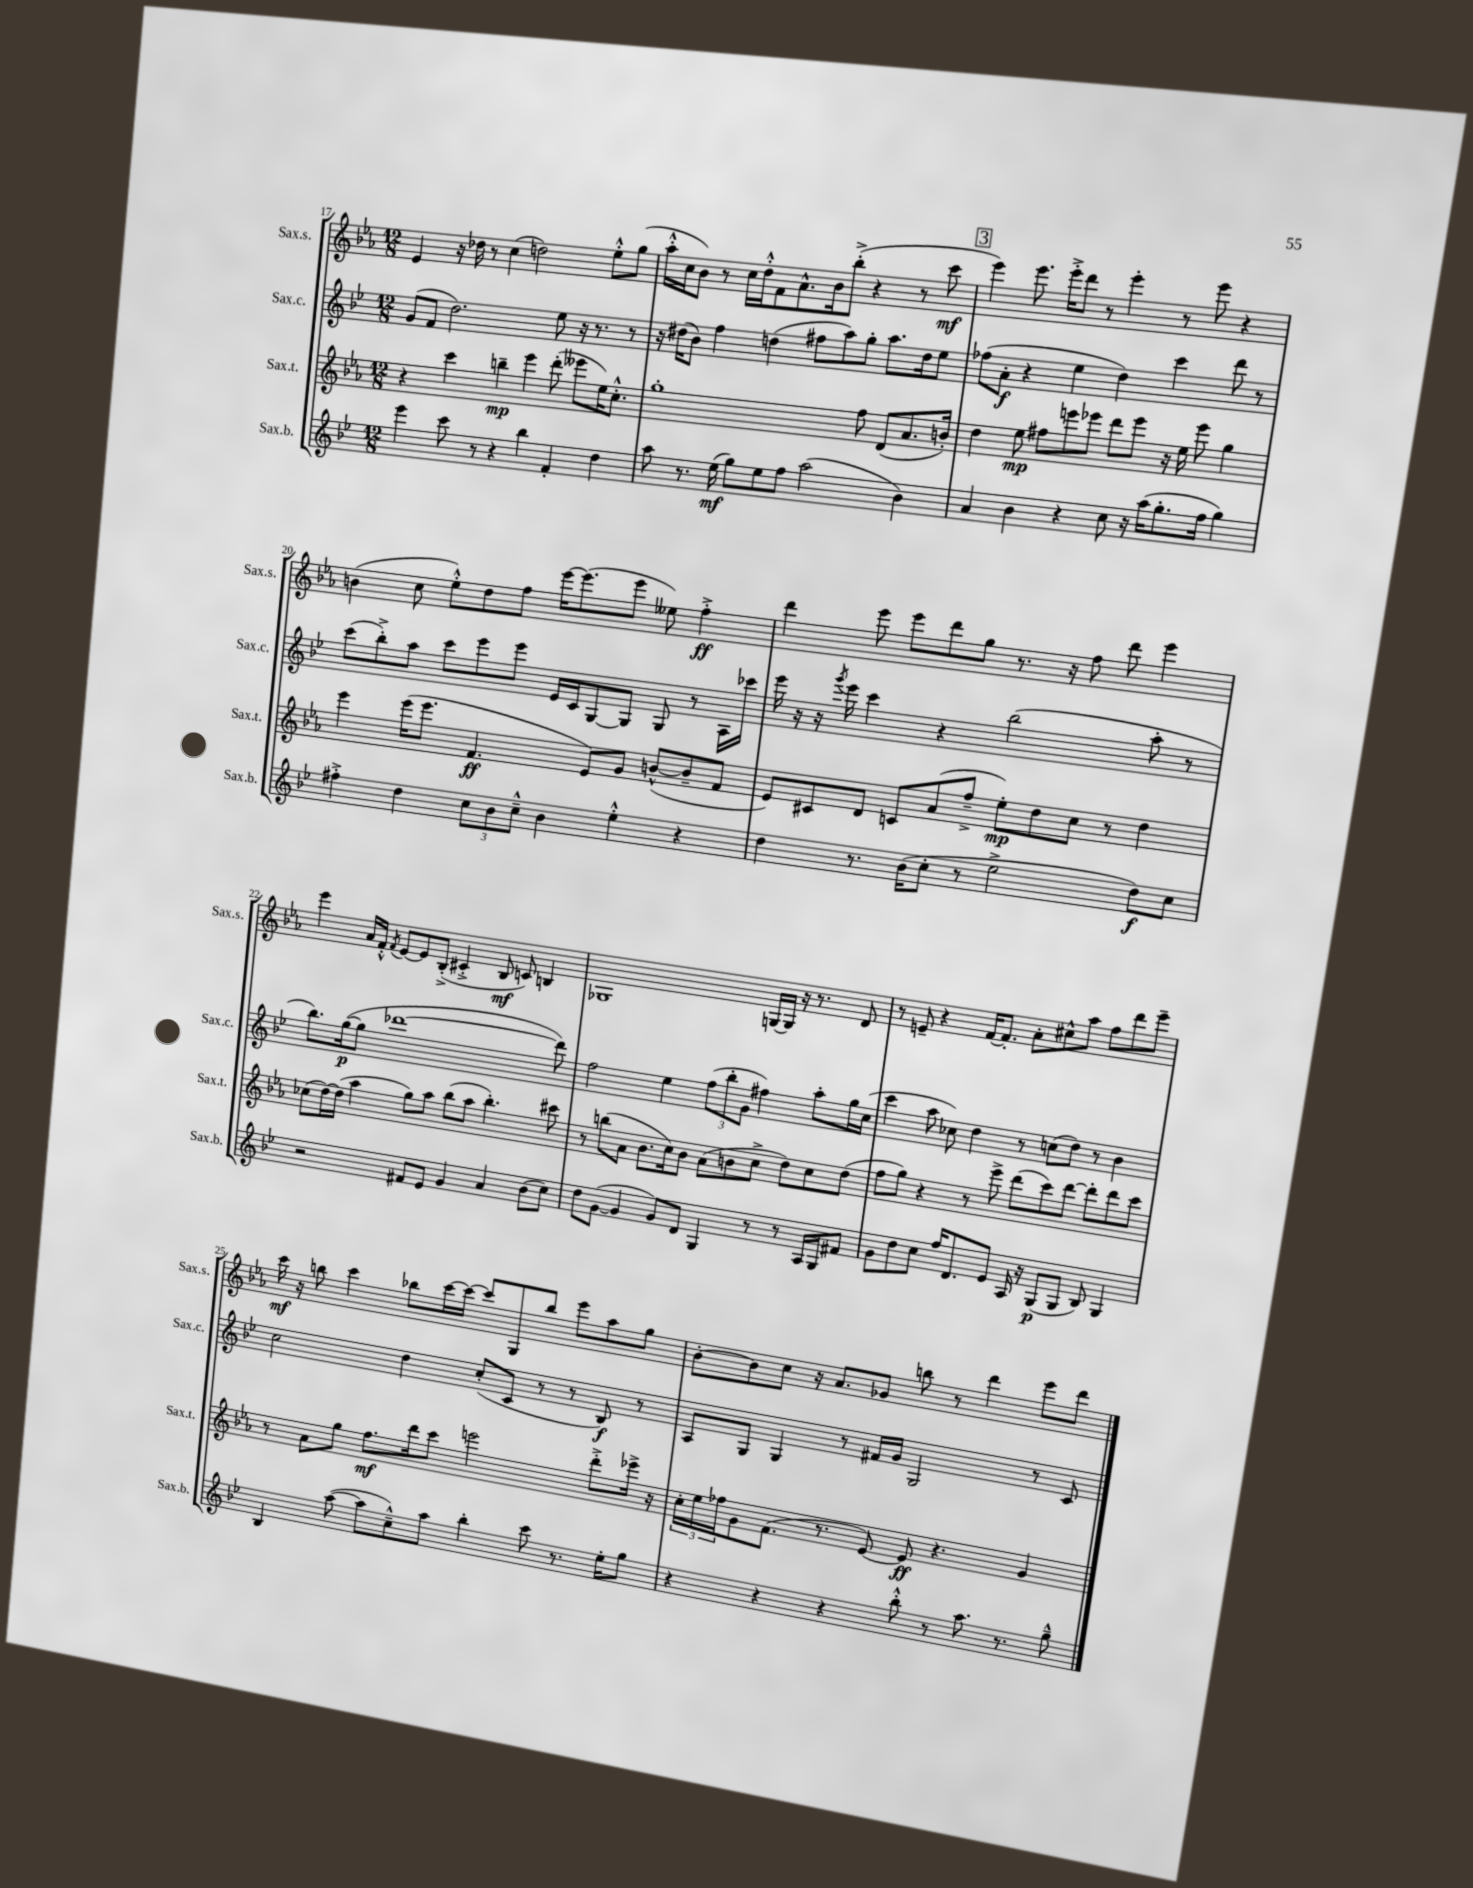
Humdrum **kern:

**kern	**dynam	**kern	**dynam	**kern	**dynam	**kern	**dynam
*part4	*part4	*part3	*part3	*part2	*part2	*part1	*part1
*staff4	*staff4	*staff3	*staff3	*staff2	*staff2	*staff1	*staff1
*I"Sax.b.	*	*I"Sax.t.	*	*I"Sax.c.	*	*I"Sax.s.	*
*I'Sax.b.	*	*I'Sax.t.	*	*I'Sax.c.	*	*I'Sax.s.	*
*clefG2	*	*clefG2	*	*clefG2	*	*clefG2	*
*k[b-e-]	*	*k[b-e-a-]	*	*k[b-e-]	*	*k[b-e-a-]	*
*M12/8	*	*M12/8	*	*M12/8	*	*M12/8	*
=17	=17	=17	=17	=17	=17	=17	=17
4eee-\	.	4r	.	(8g/L	.	4e-/	.
.	.	.	.	8f/J	.	.	.
8ccc\	.	4ccc\	.	2.dd\)	.	16r	.
.	.	.	.	.	.	16dd-X\	.
8r	.	.	.	.	.	8r	.
4r	.	4bbn~\	mp	.	.	(4cc\	.
4bb-\	.	4eee-\	.	.	.	2ddn\)	.
4f'/	.	(8ddd'\	.	8ee-\	.	.	.
.	.	8eee--X\L	.	16r	.	.	.
.	.	.	.	8.r	.	.	.
4dd\	.	16ee-\K)	.	.	.	8ee-'^^\L	.
.	.	8.cc'^^\J	.	.	.	.	.
.	.	.	.	8r	.	(8gg\J	.
=18	=18	=18	=18	=18	=18	=18	=18
8aa\	.	1gg'	.	16r	.	16aa-'^^\LL	.
.	.	.	.	(16dd#X\KL	.	16cc\J	.
8.r	.	.	.	8b-\J)	.	8b-\J)	.
.	.	.	.	4ff\	.	8r	.
(16ee-\	mf	.	.	.	.	.	.
8gg\L)	.	.	.	.	.	16cc\LL	.
.	.	.	.	.	.	16dd'^^\J	.
8ee-\	.	.	.	(4ddn\	.	8f\	.
8ff\J	.	.	.	.	.	8.a-^^\	.
(2aa\	.	.	.	8ff#X\L	.	.	.
.	.	.	.	.	.	16b-\k	.
.	.	.	.	8aa\)	.	(8bb-'^\J	.
.	.	8ff\	.	8gg'\J	.	4r	.
.	.	(8d/L	.	8.aa\L	.	.	.
4b-\)	.	8.a-/	.	.	.	8r	.
.	.	.	.	16dd\k	.	.	.
.	.	.	.	8ee-\J	.	8ccc\	mf
.	.	16bn'/Jk)	.	.	.	.	.
!!LO:REH:place=s1:t=3
=19	=19	=19	=19	=19	=19	=19	=19
4a/	.	4dd\	.	(8ff-X\L	.	4eee-\)	.
.	.	.	.	8a'\J	f	.	.
4b-\	.	8ee-\	mp	4r	.	8.eee-\	.
.	.	8ff#X\L	.	.	.	.	.
.	.	.	.	.	.	16eee-'^\KL	.
4r	.	8eeen\	.	4ee-\	.	8ddd\J	.
.	.	8eee-X\J	.	.	.	8r	.
8cc\	.	8ddd\L	.	4dd\)	.	4eee-'\	.
16r	.	8eee-\J	.	.	.	.	.
(16aa\KL	.	.	.	.	.	.	.
8.gg'\	.	16r	.	4ccc\	.	8r	.
.	.	16ee-\	.	.	.	.	.
.	.	8eee-\	.	.	.	8eee-\	.
16ff\Jk	.	.	.	.	.	.	.
4gg\)	.	4gg\	.	8ddd\	.	4r	.
.	.	.	.	8r	.	.	.
!!LO:LB:g=z
=20	=20	=20	=20	=20	=20	=20	=20
4ff#X'^\	.	4eee-\	.	(8ccc\L	.	(4bn\	.
.	.	.	.	8bb-'^\)	.	.	.
4dd\	.	(16eee-\KL	.	8aa\J	.	8cc\	.
.	.	8.eee-\J	.	.	.	.	.
.	.	.	.	8ccc\L	.	8ee-'^^\L)	.
12cc\L	.	4.f/	ff	8eee-\	.	8dd\	.
12b-\	.	.	.	.	.	.	.
.	.	.	.	8eee-\J	.	8ff\J	.
12cc~^^\J	.	.	.	.	.	.	.
4b-\	.	.	.	16e-/LL	.	[16eee-\KL	.
.	.	.	.	16c/J	.	(8.eee-\]	.
.	.	8e-/L)	.	[8G/	.	.	.
4ee-'^^\	.	8g/J	.	8G/J]	.	8eee-\J	.
.	.	([8bn^^/L	.	8G/	.	8ee--X\)	.
4r	.	8b~/]	.	8r	.	4ff'^\	ff
.	.	8f/J	.	16A\LL	.	.	.
.	.	.	.	16ccc-X\JJ	.	.	.
=21	=21	=21	=21	=21	=21	=21	=21
4dd\	.	8e-/L)	.	16eee-\	.	4ddd\	.
.	.	.	.	16r	.	.	.
.	.	8c#X/	.	16r	.	.	.
.	.	.	.	8qggg/	.	.	.
.	.	.	.	16eee-\	.	.	.
8.r	.	8d/J	.	4ccc\	.	8eee-\	.
.	.	8cn/L	.	.	.	8eee-\L	.
(16b-\KL	.	.	.	.	.	.	.
8cc'\J	.	(8a-/	.	4r	.	8ddd\	.
8r	.	8ff~^/J	.	.	.	8gg\J	.
2ee-^\	.	8ee-'\L)	mp	(2bb-\	.	8.r	.
.	.	8dd\	.	.	.	.	.
.	.	.	.	.	.	16r	.
.	.	8cc\J	.	.	.	8ff\	.
.	.	8r	.	.	.	8ddd\	.
8dd\L)	f	4dd\	.	8aa'\	.	4eee-\	.
8cc\J	.	.	.	8r	.	.	.
!!LO:LB:g=z
=22	=22	=22	=22	=22	=22	=22	=22
2r	.	(8cc-X\L	.	8.bb-\L)	.	4eee-\	.
.	.	[16dd\L)	.	.	.	.	.
.	.	(16dd\JJ]	.	([16gg\k	p	.	.
.	.	4aa-\	.	8gg\J]	.	16a-/LL	.
.	.	.	.	.	.	16f'^^/JJ	.
.	.	.	.	.	.	8qf/	.
.	.	.	.	[1ddd-X	.	[8e-/L	.
8f#X/L	.	8gg\L)	.	.	.	8e-/]	.
8e-/J	.	8aa-\J	.	.	.	(8B-'^/J	.
4g/	.	(8bb-\L	.	.	.	4c#X'^/	.
.	.	8aa-\J	.	.	.	.	.
4a/	.	4.bb-'\)	.	.	.	8B-/	mf
.	.	.	.	.	.	8cn/)	.
(8b-\L	.	.	.	.	.	4Bn/	.
8cc\J)	.	8ccc#X\	.	8ddd-\])	.	.	.
=23	=23	=23	=23	=23	=23	=23	=23
8dd\L	.	8r	.	2ff\	.	1G-X	.
([8g\J	.	(8bbn\L	.	.	.	.	.
4g/]	.	8a-\J	.	.	.	.	.
.	.	8.b-\L	.	.	.	.	.
8g/L)	.	.	.	4ee-\	.	.	.
.	.	16cc\k)	.	.	.	.	.
8d/J	.	8b-\J	.	.	.	.	.
4G/	.	(8a-\L	.	(12ff\L	.	.	.
.	.	.	.	12bb-'\	.	.	.
.	.	8bn\	.	.	.	.	.
.	.	.	.	12g\J	.	.	.
8r	.	8cc^\J	.	4ff#X\)	.	[16Gn/LL	.
.	.	.	.	.	.	16G/JJ]	.
8r	.	8dd\L)	.	.	.	16r	.
.	.	.	.	.	.	8.r	.
16A/LL	.	8cc\	.	8aa'\L	.	.	.
16G/J	.	.	.	.	.	.	.
8f#X/J	.	(8dd\J	.	16gg\L	.	8d/	.
.	.	.	.	(16cc\JJ	.	.	.
=24	=24	=24	=24	=24	=24	=24	=24
8g\L	.	8ff\L	.	4ccc\	.	8r	.
8dd\	.	8gg\J)	.	.	.	8en~/	.
8cc\J	.	4r	.	8aa\	.	4r	.
16ff/KL	.	.	.	8cc-X\)	.	.	.
8.d/	.	.	.	.	.	.	.
.	.	8r	.	4dd\	.	[16f/KL	.
.	.	.	.	.	.	8.f'/J]	.
8e-/J	.	8eee-^\	.	.	.	.	.
16A/	.	(8ddd\L	.	8r	.	8a-'\L	.
16r	.	.	.	.	.	.	.
(8G/L	p	8ccc\)	.	(8ccn\L	.	8cc#X^^\	.
8G/J	.	[8ddd\J	.	8dd\J)	.	8aa-\J	.
8B-/)	.	8ddd'\L]	.	8r	.	8ff\L	.
4G/	.	8ddd\	.	4b-\	.	8ddd\	.
.	.	8ccc\J	.	.	.	8eee-~\J	.
!!LO:LB:g=z
=25	=25	=25	=25	=25	=25	=25	=25
4B-/	.	8r	.	2cc\	.	16ccc\	mf
.	.	.	.	.	.	16r	.
.	.	8a-\L	.	.	.	8bbn\	.
([8aa\	.	8gg\J	.	.	.	4ccc\	.
8aa\L]	.	8.ff\L	mf	.	.	.	.
8cc~^^\)	.	.	.	4dd\	.	8bb-X\L	.
.	.	16ddd\k	.	.	.	.	.
8aa\J	.	8ccc\J	.	.	.	[16ccc\L	.
.	.	.	.	.	.	16ccc\JJ_	.
4bb-'\	.	2eeen\	.	(8cc'/L	.	8ccc/L]	.
.	.	.	.	8c/J	.	8G/	.
8ccc\	.	.	.	8r	.	8bb-/J	.
8.r	.	.	.	8r	.	8eee-\L	.
.	.	8ddd'^\L	.	8B-/)	f	8aa-\	.
16ee-'\KL	.	.	.	.	.	.	.
8gg\J	.	16eee-X^\Jk	.	8r	.	8gg\J	.
.	.	16r	.	.	.	.	.
=26	=26	=26	=26	=26	=26	=26	=26
4r	.	24cc'\LL	.	8A/L	.	[8b-'\L	.
.	.	24ee-\	.	.	.	.	.
.	.	24ff-X\J	.	.	.	.	.
.	.	8g\	.	8G/J	.	8b-\]	.
4r	.	(8.f\J	.	4G/	.	8cc\J	.
.	.	.	.	.	.	16r	.
.	.	8.r	.	.	.	8.a-/L	.
4r	.	.	.	8r	.	.	.
.	.	[8e-/)	.	16f#X/LL	.	8g-X/J	.
.	.	.	.	16g/JJ	.	.	.
8bb-'^^\	.	8e-/]	ff	2G/	.	8bbn\	.
8r	.	4.r	.	.	.	8r	.
8.aa\	.	.	.	.	.	4ddd\	.
8.r	.	.	.	.	.	.	.
.	.	4g/	.	8r	.	8eee-\L	.
8gg~^^\	.	.	.	8c/	.	8ddd\J	.
==	==	==	==	==	==	==	==
*-	*-	*-	*-	*-	*-	*-	*-
